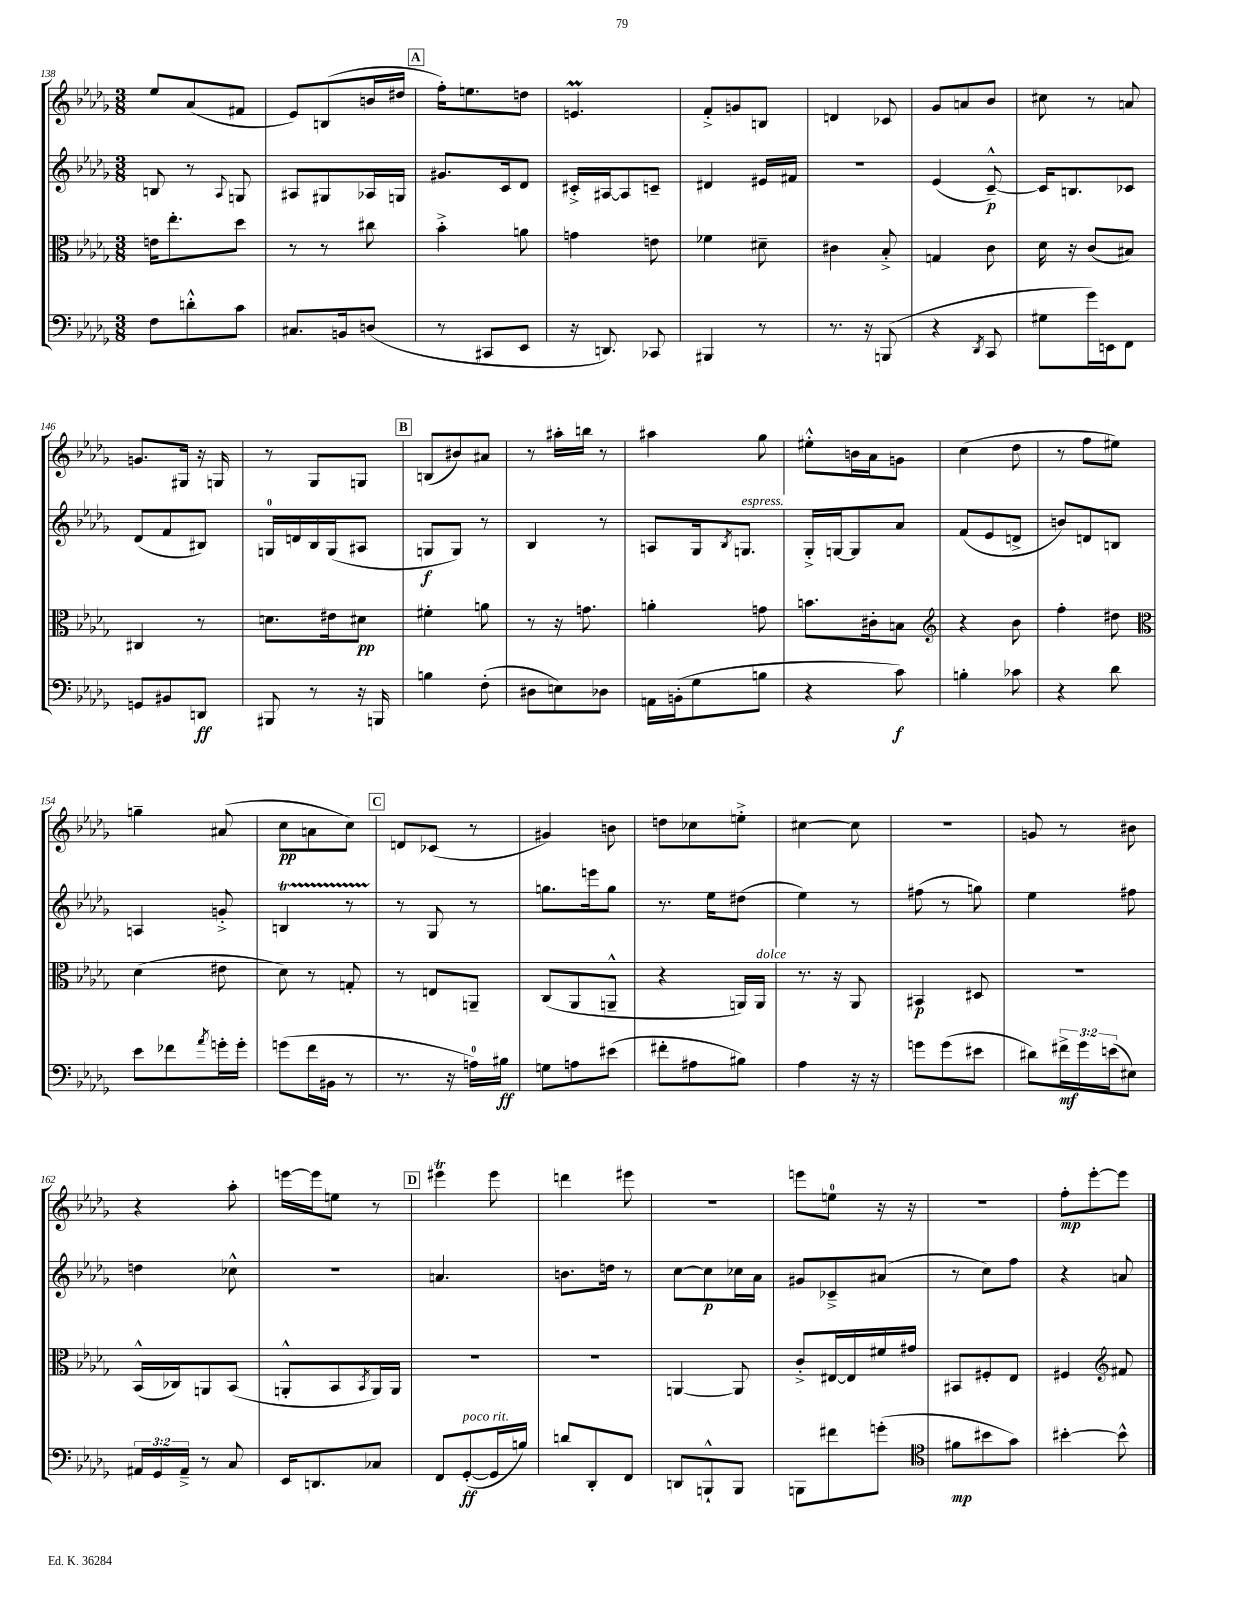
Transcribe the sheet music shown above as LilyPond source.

<<
\new StaffGroup <<
\new Staff = "s0" {
    \clef treble \key des \major \numericTimeSignature \time 3/8
    ees''8 aes'8( fis'8 |
    ees'8) b8( b'16 dis''16 |
    \mark \markup { \box "A" } f''16-.) e''8. d''8 |
    e'4.\prall |
    f'8-.-> g'8 b8 |
    d'4 ces'8 |
    ges'8 a'8 bes'8 |
    cis''8 r8 a'8 |
    g'8. gis16 r16 g16 |
    r8 ges8 g8 |
    \mark \markup { \box "B" } b8( bis'8) ais'8 |
    r8 ais''16-. b''16 r8 |
    ais''4 ges''8 |
    eis''8-.-^ b'16 aes'16 g'8 |
    c''4( des''8 |
    r8 f''8 eis''8) |
    g''4-- ais'8( |
    c''8\pp a'8 c''8) |
    \mark \markup { \box "C" } d'8 ces'8( r8 |
    gis'4) b'8 |
    d''8 ces''8 e''8-.-> |
    cis''4~ cis''8 |
    R4. |
    g'8 r8 bis'8 |
    r4 aes''8-. |
    e'''16~ e'''16 e''8 r8 |
    \mark \markup { \box "D" } eis'''4\trill eis'''8 |
    d'''4 eis'''8 |
    R4. |
    e'''8 e''8-0 r16 r16 |
    R4. |
    f''8-.\mp ees'''8~-. ees'''8 \bar "|." |
}
\new Staff = "s1" {
    \clef treble \key des \major \numericTimeSignature \time 3/8
    b8 r8 \appoggiatura { aes8 } g8 |
    ais8 gis8 aes16 g16 |
    \mark \markup { \box "A" } gis'8. c'16 des'8 |
    cis'16-.-> ais16~ ais8 c'8-- |
    dis'4 eis'16 fis'16 |
    R4. |
    ees'4( c'8~---^\p) |
    c'16 b8. ces'8 |
    des'8( f'8 bis8) |
    g16-0 d'16 bes16 g16( ais8 |
    \mark \markup { \box "B" } g8\f g8) r8 |
    bes4 r8 |
    a8 ges16 \acciaccatura { bes8 } g8.^\markup { \italic "espress." } |
    ges16-.-> g16~ g8 aes'8 |
    f'8( ees'8 d'8-> |
    b'8) d'8 b8 |
    a4 g'8-.-> |
    b4\startTrillSpan r8 |
    \mark \markup { \box "C" } r8\stopTrillSpan ges8 r8 |
    g''8. e'''16 g''8 |
    r8. ees''16 dis''8( |
    ees''4) r8 |
    fis''8( r8 g''8) |
    ees''4 fis''8 |
    d''4 ces''8-^ |
    R4. |
    \mark \markup { \box "D" } a'4. |
    b'8. d''16 r8 |
    c''8~ c''8\p ces''16 aes'16 |
    gis'8 ces'8---> ais'8( |
    r8 c''8) f''8 |
    r4 a'8 \bar "|." |
}
\new Staff = "s2" {
    \clef alto \key des \major \numericTimeSignature \time 3/8
    e'16 ees''8.-. des''8 |
    r8 r8 cis''8 |
    \mark \markup { \box "A" } bes'4-.-> a'8 |
    g'4 e'8 |
    fes'4 dis'8-- |
    cis'4 bes8-.-> |
    g4 c'8 |
    des'16 r16 c'8( bis8) |
    cis4 r8 |
    d'8. eis'16 dis'8\pp |
    \mark \markup { \box "B" } fis'4-. a'8 |
    r8 r16 g'8. |
    a'4-. g'8 |
    b'8. cis'16-. b8 |
    \clef treble r4 bes'8 |
    f''4-. dis''8 |
    \clef alto des'4( eis'8 |
    des'8) r8 g8-. |
    \mark \markup { \box "C" } r8 e8 a,8-- |
    c8( aes,8 a,8---^ |
    r4 a,16) a,16^\markup { \italic "dolce" } |
    r8. r16 aes,8 |
    bis,4\p dis8 |
    R4. |
    bes,16-^( ces16) a,8 bes,8( |
    a,8-.-^ bes,8 \acciaccatura { bes,8 } a,16) a,16 |
    \mark \markup { \box "D" } R4. |
    R4. |
    a,4~ a,8 |
    c'8-.-> eis16~ eis16 fis'16 gis'16 |
    bis,8 fis8-. ees8 |
    fis4 \clef treble fis'8 \bar "|." |
}
\new Staff = "s3" {
    \clef bass \key des \major \numericTimeSignature \time 3/8 \override Staff.TupletNumber.text = #tuplet-number::calc-fraction-text
    f8 d'8-.-^ c'8 |
    cis8. b,16 d8( |
    \mark \markup { \box "A" } r8 cis,8 ees,8 |
    r16 d,8.) ces,8 |
    bis,,4 r8 |
    r8. r16 b,,8( |
    r4 \acciaccatura { des,8 } c,8 |
    gis8 ges'16) e,16 f,8 |
    g,8 bis,8 d,8\ff |
    bis,,8 r8 r16 b,,16 |
    \mark \markup { \box "B" } b4 f8-.( |
    dis8 e8) des8 |
    a,16 b,16-.( ges8 b8 |
    r4 c'8\f) |
    b4-. ces'8 |
    r4 des'8 |
    ees'8 fes'8 \acciaccatura { aes'8 } g'16-. g'16-. |
    g'8( f'16 bis,16 r8 |
    \mark \markup { \box "C" } r8. r16 a16-0) bis16\ff |
    g8 a8 eis'8( |
    fis'8-. ais8 bis8) |
    aes4 r16 r16 |
    g'8 g'8( eis'8 |
    dis'8) \tuplet 3/2 { fis'16->\mf ges'16 e'16( } eis8) |
    \tuplet 3/2 { ais,16 ges,16 ais,16---> } r8 c8 |
    ees,16 d,8. ces8 |
    \mark \markup { \box "D" } f,8 ges,8~-.\ff^\markup { \italic "poco rit." }( ges,16 b16) |
    d'8 des,8-. f,8 |
    d,8 b,,8-!-^ b,,8 |
    b,,8 fis'8 g'8-.( |
    \clef tenor fis'8\mp bis'8 ges'8) |
    bis'4~-. bis'8-^ \bar "|." |
}
>>
>>
\layout { \context { \Score currentBarNumber = #138 } }
